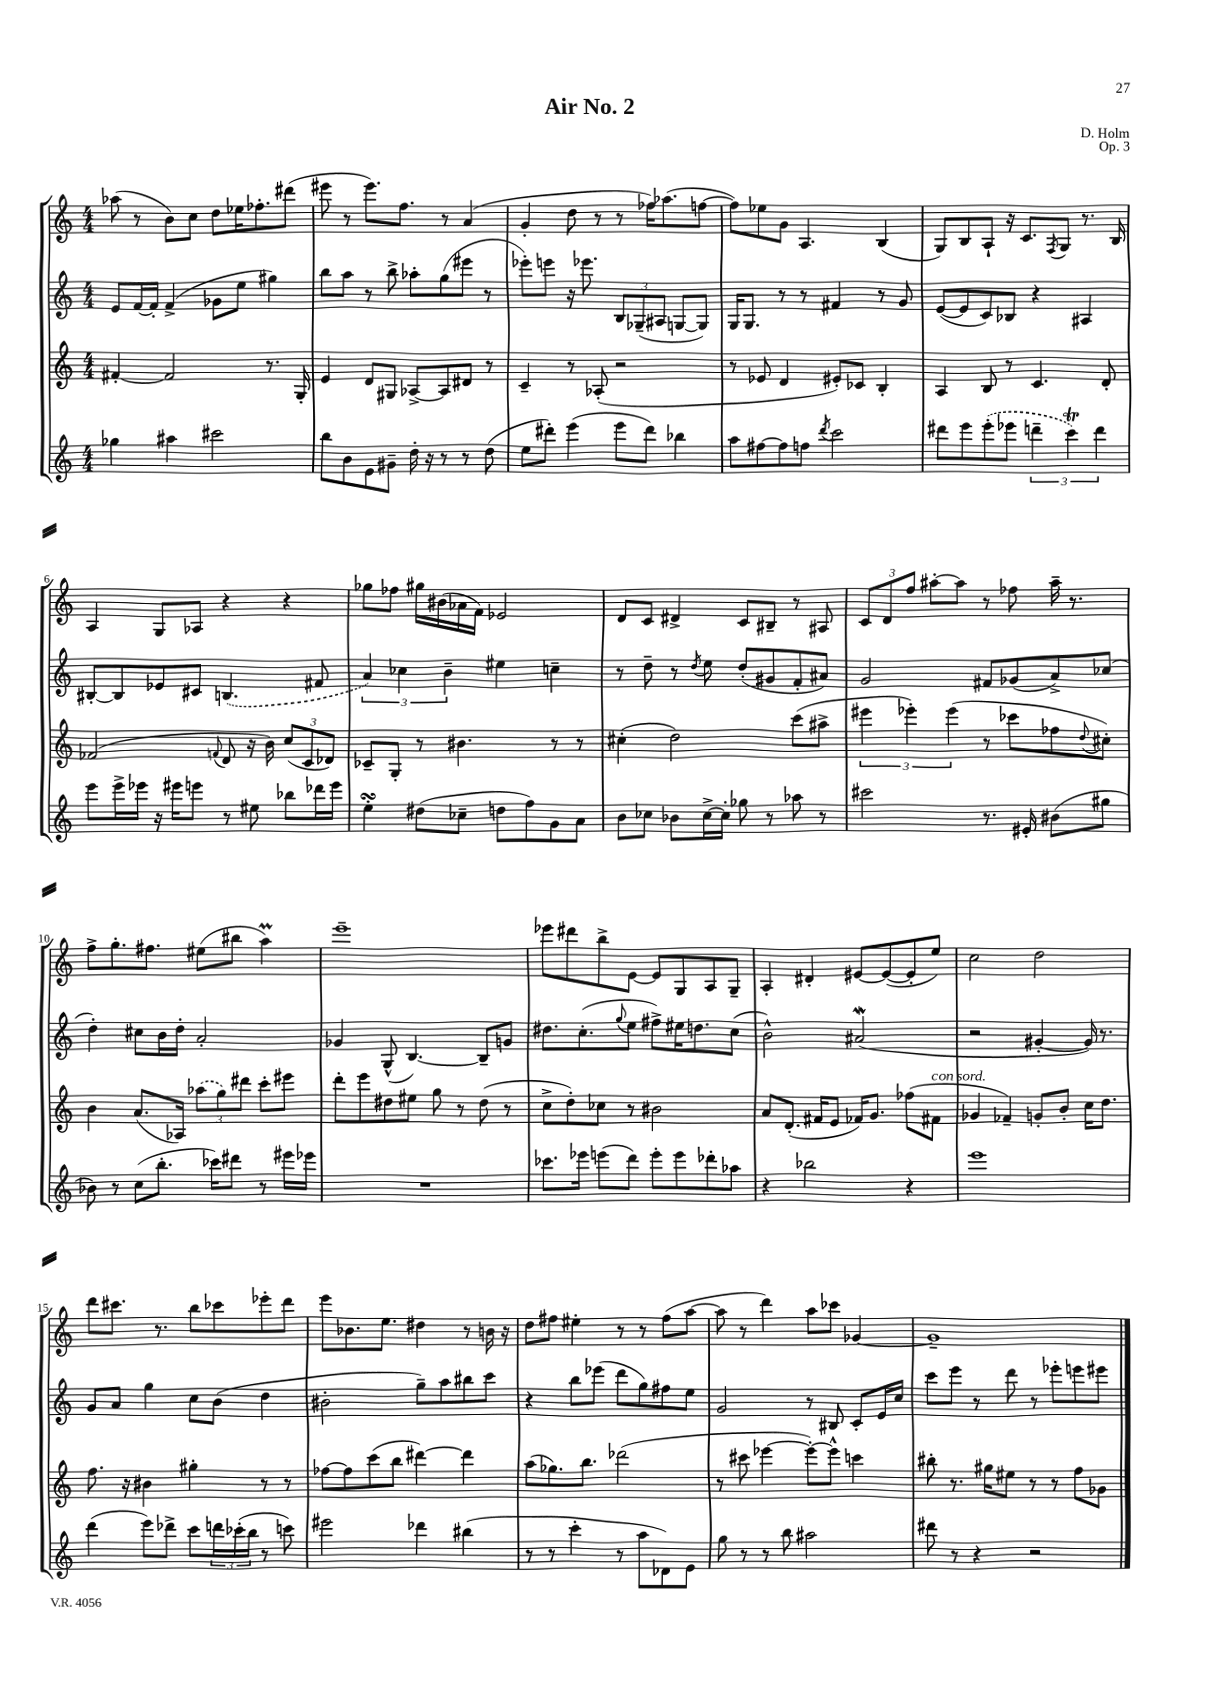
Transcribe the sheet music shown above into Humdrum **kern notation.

**kern	**kern	**kern	**kern
*staff4	*staff3	*staff2	*staff1
*clefG2	*clefG2	*clefG2	*clefG2
*k[]	*k[]	*k[]	*k[]
*M4/4	*M4/4	*M4/4	*M4/4
4gg-	[4f#'	8e	(8aa-
.	.	[16f	8r
.	.	16f']	.
4aa#	2f#]	(4f^	8b)
.	.	.	8cc
2ccc#	.	8g-	8dd
.	.	8ee	16ee-
.	.	.	8.ff-'
.	8.r	4gg#)	.
.	.	.	(8ddd#
.	16G'	.	.
=	=	=	=
8bb	4e	8bb	8eee#
8b	.	8aa	8r
8e	8d	8r	8.eee#)
8g#~	8G#	8bb^	.
.	.	.	8.ff
16dd'	[8A-^	8aa-'	.
16r	.	.	.
8r	8A-]	(8gg	8r
8r	8d#	8eee#	(4a
(8dd	8r	8r	.
=	=	=	=
8ee	4c~	8eee-')	4g'
8ddd#')	.	8eee	.
(4eee	8r	16r	8dd
.	.	8.eee-	.
.	(8A-'	.	8r
8eee	2r	12B	8r
.	.	(12G-~	.
8ddd#)	.	.	16ff-)
.	.	12A#	.
.	.	.	(8.aa-
4bb-	.	[8G	.
.	.	8G])	[8ff
=	=	=	=
8aa	8r	16G	8ff])
.	.	8.G	.
[8ff#	8e-	.	8ee-
8ff#]	4d	8r	8g
8ff	.	8r	4.A
8qddd	.	.	.
2ccc	8e#')	4f#	.
.	8c-	.	.
.	4B'	8r	(4B
.	.	8g	.
=	=	=	=
8ddd#	4A	([8e	8G)
8eee	.	8e]	8B
(8eee'	8B	8c)	8A`
8eee-	8r	8B-	16r
.	.	.	8.c
6ddd~	4.c	4r	.
.	.	.	8qF
.	.	.	8G
6ccc)	.	.	.
.	.	4A#	8.r
6ddd	.	.	.
.	8d'	.	.
.	.	.	16B
=	=	=	=
8eee	(2f-	[8B#'	4A
16eee^	.	8B#]	.
16eee-	.	.	.
16r	.	8e-	8G
16eee#	.	.	.
8eee	.	8c#	8A-
.	8qqf	.	.
8r	8d	(4.B	4r
8ee#	16r	.	.
.	16b)	.	.
8bb-	(12cc	.	4r
.	12c	.	.
16ddd-	.	8f#	.
.	12d-)	.	.
16eee	.	.	.
=	=	=	=
4ee'	8c-~	6a)	8gg-
.	8G'	.	8ff-
.	.	6cc-	.
(8dd#	8r	.	16gg#
.	.	.	(16b#
.	.	6b~	.
8cc-~	4.b#	.	16a-
.	.	.	16f)
8dd	.	4ee#	2e-
8ff)	.	.	.
8g	8r	4cc~	.
8a	8r	.	.
=	=	=	=
8b	(4cc#'	8r	8d
8cc-	.	8dd~	8c
8b-	2dd)	8r	4d#^
.	.	8qdd	.
[16cc-^	.	8ee	.
16cc-']	.	.	.
8gg-	.	(8dd'	8c
8r	.	8g#	8B#~
8aa-	(8ccc	8f'	8r
8r	8aa#^	8a#)	8A#
=	=	=	=
2ccc#	6eee#	2g	12c
.	.	.	12d
.	6eee-')	.	12ff
.	.	.	[8aa#'
.	(6eee-	.	.
.	.	.	8aa#]
8.r	8r	8f#	8r
.	8ccc-	(8g-	8ff-
16e#'	.	.	.
(8b#	8ff-	8a^)	16aa#~
.	.	.	8.r
.	8qqdd	.	.
8gg#	8cc#')	(8cc-	.
=	=	=	=
8b-)	4b	4dd')	8ff^
8r	.	.	8.gg'
(8cc	(8.a	8cc#	.
.	.	.	8.ff#
8.bb'	.	16b	.
.	16A-)	16dd'	.
.	(12aa-	2a'	(8ee#
16ccc-)	.	.	.
.	12gg)	.	.
8ddd#	.	.	8bb#
.	12ddd#	.	.
8r	8ccc'	.	4aa)
16eee#	8eee#	.	.
16eee-	.	.	.
=	=	=	=
1r	8ddd'	4g-	1eee~
.	8eee	.	.
.	8dd#	(8G^^	.
.	8ee#	[4.B)	.
.	8gg	.	.
.	8r	.	.
.	(8dd#	8B~]	.
.	8r	8g	.
=	=	=	=
8.ccc-	8cc^	8.dd#	8eee-
.	8dd')	.	8ddd#
16eee-	.	(8.cc'	.
(8eee	8cc-	.	8bb^
.	.	8qqgg	.
8ddd)	8r	8ee	[8e
8eee'	2b#	8ff#^)	8e]
8eee	.	16ee#	8G
.	.	8.dd	.
8ddd-'	.	.	8A
8aa-	.	(8cc	8G~
=	=	=	=
4r	8a	2b^^)	4A'
.	(8.d'	.	.
2bb-	.	.	4d#'
.	16f#	.	.
.	8e	.	.
.	16f-)	(2a#	[8e#
.	8.g	.	.
.	.	.	(8e#_
4r	(8ff-	.	8e#']
.	8f#	.	8ee)
=	=	=	=
1eee	4g-	2r	2cc
.	4f-~)	.	.
.	8g'	[4g#'	2dd
.	8b'	.	.
.	16cc	16g#])	.
.	8.dd	8.r	.
=	=	=	=
(4ddd	8.ff	8g	8ddd
.	.	8a	8.ccc#
.	16r	.	.
8eee)	4b#	4gg	.
.	.	.	8.r
8ddd-^	.	.	.
8ccc	4gg#'	8cc	8bb
24ddd	.	(8b	8ccc-
(24ccc-'	.	.	.
24bb	.	.	.
8r	8r	4dd	8eee-'
8ccc)	8r	.	8ddd
=	=	=	=
2eee#	[8ff-	2b#'	8eee
.	8ff-]	.	8.b-
.	(8ccc	.	.
.	.	.	8.ee
.	8bb	.	.
4ddd-	[4ddd#)	8gg~)	4dd#
.	.	8aa	.
(4bb#	4ddd#]	8bb#	8r
.	.	8ccc	16b
.	.	.	16r
=	=	=	=
8r	(8aa	4r	8dd
8r	8.gg-)	.	8ff#
4ccc'	.	8bb	4ee#'
.	8.bb	.	.
.	.	(8eee-	.
8r	(2ddd-	8ddd	8r
8aa	.	8gg)	8r
8d-)	.	8ff#	(8ff#
8e	.	8ee	[8aa
=	=	=	=
8gg	8r	2g	8aa]
8r	8ccc#	.	8r
8r	[4eee-	.	4ddd)
8bb	.	.	.
2aa#	8eee-'_)	8r	8aa
.	8eee-^^]	8B#	8ccc-
.	4ccc	8c'	[4g-
.	.	16e	.
.	.	16cc	.
=	=	=	=
8ddd#	8bb#'	8ccc	1g-~]
8r	8.r	8eee	.
4r	.	8r	.
.	16gg#	.	.
.	8ee#	8ddd	.
2r	8r	8r	.
.	8r	8eee-'	.
.	8ff	8eee	.
.	8g-	8eee#	.
==	==	==	==
*-	*-	*-	*-
